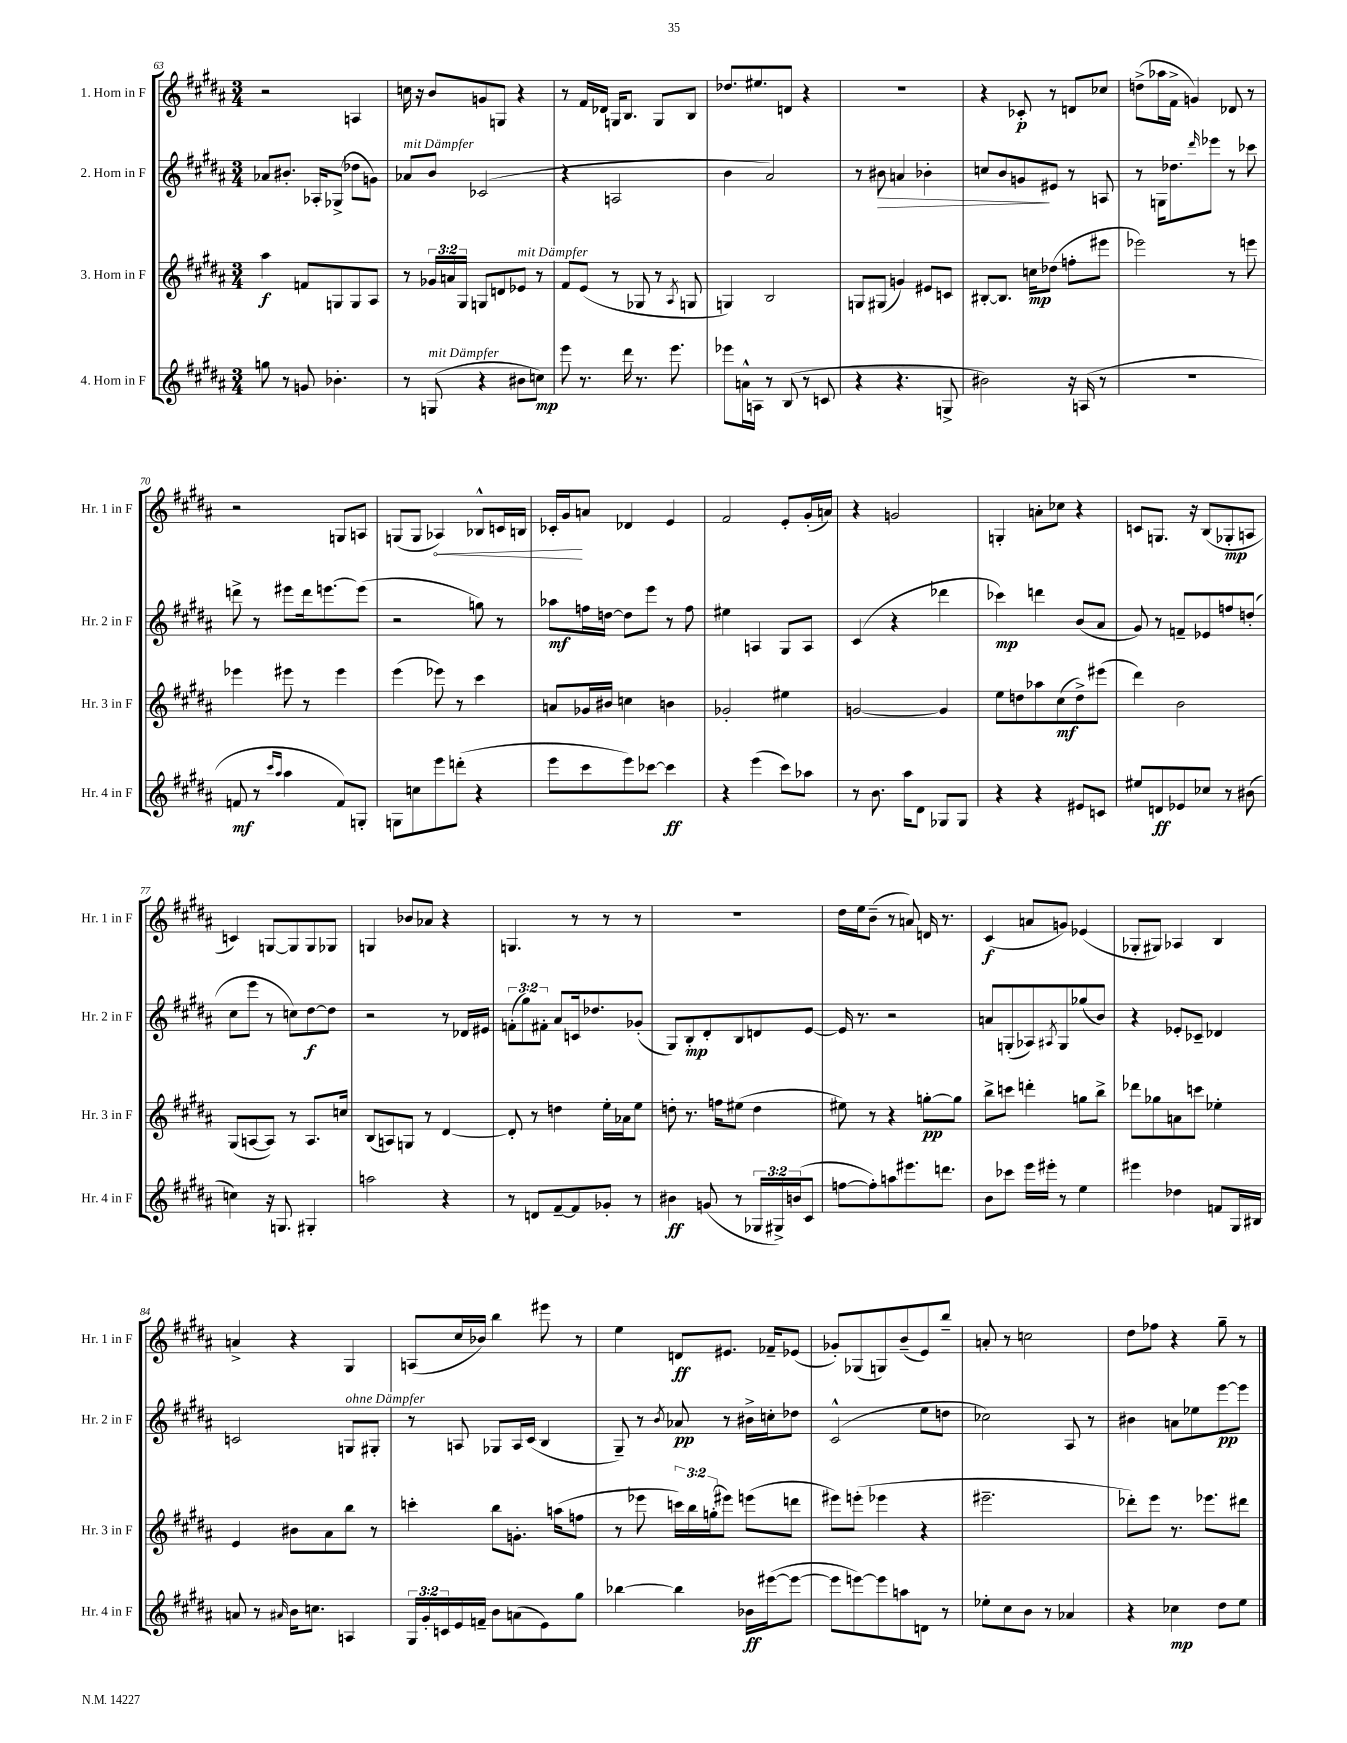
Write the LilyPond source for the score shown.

<<
\new StaffGroup <<
\new Staff = "s0" \with { instrumentName = "1. Horn in F" shortInstrumentName = "Hr. 1 in F" } {
    \clef treble \key b \major \numericTimeSignature \time 3/4
    r2 a4 |
    c''16 r16 b'8 g'8 g8 r4 |
    r8 fis'16 des'16 g16 b8. g8 b8 |
    des''8. eis''8. d'8 r4 |
    R2. |
    r4 ces'8-.\p r8 d'8 ces''8 |
    d''8->( aes''16 fis'16-> g'4) des'8 r8 |
    r2 g8 a8 |
    g8( g8 \once \override Hairpin.circled-tip = ##t aes4\<) bes8-^ c'16 b16 |
    ces'16-. gis'16\! a'8 des'4 e'4 |
    fis'2 e'8-. gis'16-.( a'16) |
    r4 g'2 |
    g4-. a'8-. ces''8 r4 |
    c'8 g8. r16 b8( ges8-.\mp a8 |
    c'4) g8~ g8 g8 ges8 |
    g4 bes'8 aes'8 r4 |
    g4. r8 r8 r8 |
    R2. |
    dis''16 e''16 b'8--( r8 a'8) d'16 r8. |
    cis'4\f( a'8 g'8) ees'4( |
    ges8-. gis8) aes4 b4 |
    a'4-> r4 gis4 |
    a8( cis''16 bes'16) b''4 eis'''8 r8 |
    e''4 d'8\ff eis'8. fes'16-- ees'8( |
    ges'8-.) ges8( g8) b'8--( e'8) b''8-- |
    a'8-. r8 c''2 |
    dis''8 fes''8 r4 gis''8-- r8 \bar "|." |
}
\new Staff = "s1" \with { instrumentName = "2. Horn in F" shortInstrumentName = "Hr. 2 in F" } {
    \clef treble \key b \major \numericTimeSignature \time 3/4 \override Staff.TupletNumber.text = #tuplet-number::calc-fraction-text
    aes'8 bis'8.-. aes16-. ges8->( des''8 g'8) |
    aes'8^\markup { \italic "mit Dämpfer" } b'8 ces'2( |
    r4 a2 |
    b'4 ais'2) |
    r8 bis'8\> a'4 bes'4-. |
    c''8 b'8 g'8\! eis'8 r8 a8 |
    r8 g16 des''8. \grace { dis'''16 } ees'''8 r8 ces'''8 |
    d'''8-> r8 eis'''8 d'''16 e'''8.~ e'''8( |
    r2 g''8) r8 |
    aes''8\mf f''16 d''16~ d''8 e'''8 r8 f''8 |
    eis''4 a4 gis8 a8 |
    cis'4( r4 des'''4 |
    ces'''4\mp) d'''4 b'8( ais'8 |
    gis'8) r8 f'8-- ees'8 f''8 d''8-.( |
    cis''8 e'''8 r8 c''8) dis''8~\f dis''8 |
    r2 r8 des'16 eis'16 |
    \tuplet 3/2 { f'8-.( gis''8) fis'8-. } ais'8 c'16 des''8. ges'8-.( |
    gis8) b8-.\mp dis'8-. b8 d'8 e'8~ |
    e'16 r8. r2 |
    a'8 g8-.( aes8) \acciaccatura { ais8 } g8 ges''8( b'8) |
    r4 ees'8-. ces'8-- des'4 |
    c'2 g8^\markup { \italic "ohne Dämpfer" } gis8-. |
    r8 a8 ges8 a16 cis'16( b4 |
    gis8--) r8 \acciaccatura { b'8 } aes'8\pp r8 bis'16-> c''16-. des''8 |
    cis'2-^( e''8 d''8 |
    ces''2) ais8 r8 |
    bis'4 a'8 ees''8 e'''8~\pp e'''8 \bar "|." |
}
\new Staff = "s2" \with { instrumentName = "3. Horn in F" shortInstrumentName = "Hr. 3 in F" } {
    \clef treble \key b \major \numericTimeSignature \time 3/4 \override Staff.TupletNumber.text = #tuplet-number::calc-fraction-text
    ais''4\f f'8 g8 g8 ais8 |
    r8 \tuplet 3/2 { ges'16 a'16 gis16 } g8 d'8 ees'8^\markup { \italic "mit Dämpfer" } r8 |
    fis'8 e'8( r8 ges8 r8 \acciaccatura { ais8 } g8 |
    g4) b2 |
    g8 gis8( g'4) eis'8 c'8 |
    bis8~-. bis8. c''16\mp des''8( f''8-. eis'''8 |
    ees'''2) r8 e'''8 |
    ees'''4 eis'''8 r8 eis'''4 |
    e'''4( ees'''8) r8 cis'''4 |
    a'8 ges'16 bis'16 c''4 b'4 |
    ges'2-. eis''4 |
    g'2~ g'4 |
    e''8 d''8 aes''8 cis''8\mf( d''8->) eis'''8( |
    dis'''4) b'2 |
    gis8( a8~ a8) r8 a8. c''16 |
    b8( a8) g8 r8 dis'4~ |
    dis'8-. r8 d''4 e''16-. aes'16 e''8 |
    d''8-. r8. f''16 eis''8( d''4 |
    eis''8) r8 r4 g''8~-.\pp g''8 |
    b''8-> c'''8 d'''4-. g''8 b''8-> |
    des'''8 ges''8 a'8 c'''8 ees''4-. |
    e'4 bis'8 ais'8 b''8 r8 |
    c'''4-. b''8 g'8.-. a''16( f''8 |
    r8 ees'''8 \tuplet 3/2 { c'''16) b''16 g''16-.( } eis'''8) e'''8( d'''8 |
    eis'''8) e'''8-.( ees'''4 r4 |
    eis'''2.-- |
    des'''8-.) e'''8 r8. ees'''8. dis'''8 \bar "|." |
}
\new Staff = "s3" \with { instrumentName = "4. Horn in F" shortInstrumentName = "Hr. 4 in F" } {
    \clef treble \key b \major \numericTimeSignature \time 3/4 \override Staff.TupletNumber.text = #tuplet-number::calc-fraction-text
    g''8 r8 g'8 bes'4.-. |
    r8 g8^\markup { \italic "mit Dämpfer" }( r4 bis'8 c''8\mp) |
    e'''8 r8. dis'''16 r8. e'''8. |
    ees'''8 a'16-^ a16 r8 b8( r8 c'8 |
    r4 r4. g8-> |
    bis'2) r16 a16( r8 |
    R2. |
    f'8\mf r8 \grace { cis'''16 ais''16 } ais''4 f'8) g8-. |
    g8 c''8 e'''8 d'''8-.( r4 |
    e'''8 cis'''8 e'''8) ces'''8~ ces'''4\ff |
    r4 e'''4( cis'''8) aes''8 |
    r8 b'8. ais''16 dis'8 ges8 ges8 |
    r4 r4 eis'8 c'8 |
    eis''8 d'8\ff ees'8 ces''8 r8 bis'8( |
    c''4) r16 g8. gis4-. |
    a''2 r4 |
    r8 d'8 fis'8~-- fis'8 ges'8-. r8 |
    bis'4\ff g'8( r8 \tuplet 3/2 { ges16 gis16->) b'16( } cis'8 |
    f''8~ f''8-.) a''8 eis'''8. d'''8. |
    b'8 ces'''8 e'''16 eis'''16-. r8 e''4 |
    eis'''4 des''4 f'8 gis16 bis16 |
    a'8 r8 \grace { ais'16 } b'16 c''8. a4 |
    \tuplet 3/2 { gis16 gis'16-. c'16 } e'16 f'16-- b'8 a'8( e'8) gis''8 |
    bes''4~ bes''4 bes'16\ff eis'''16~( eis'''8~ |
    eis'''8 e'''8~) e'''8 a''8 d'8 r8 |
    ees''8-. cis''8 b'8 r8 aes'4 |
    r4 ces''4\mp dis''8 e''8 \bar "|." |
}
>>
>>
\layout { \context { \Score currentBarNumber = #63 } }
